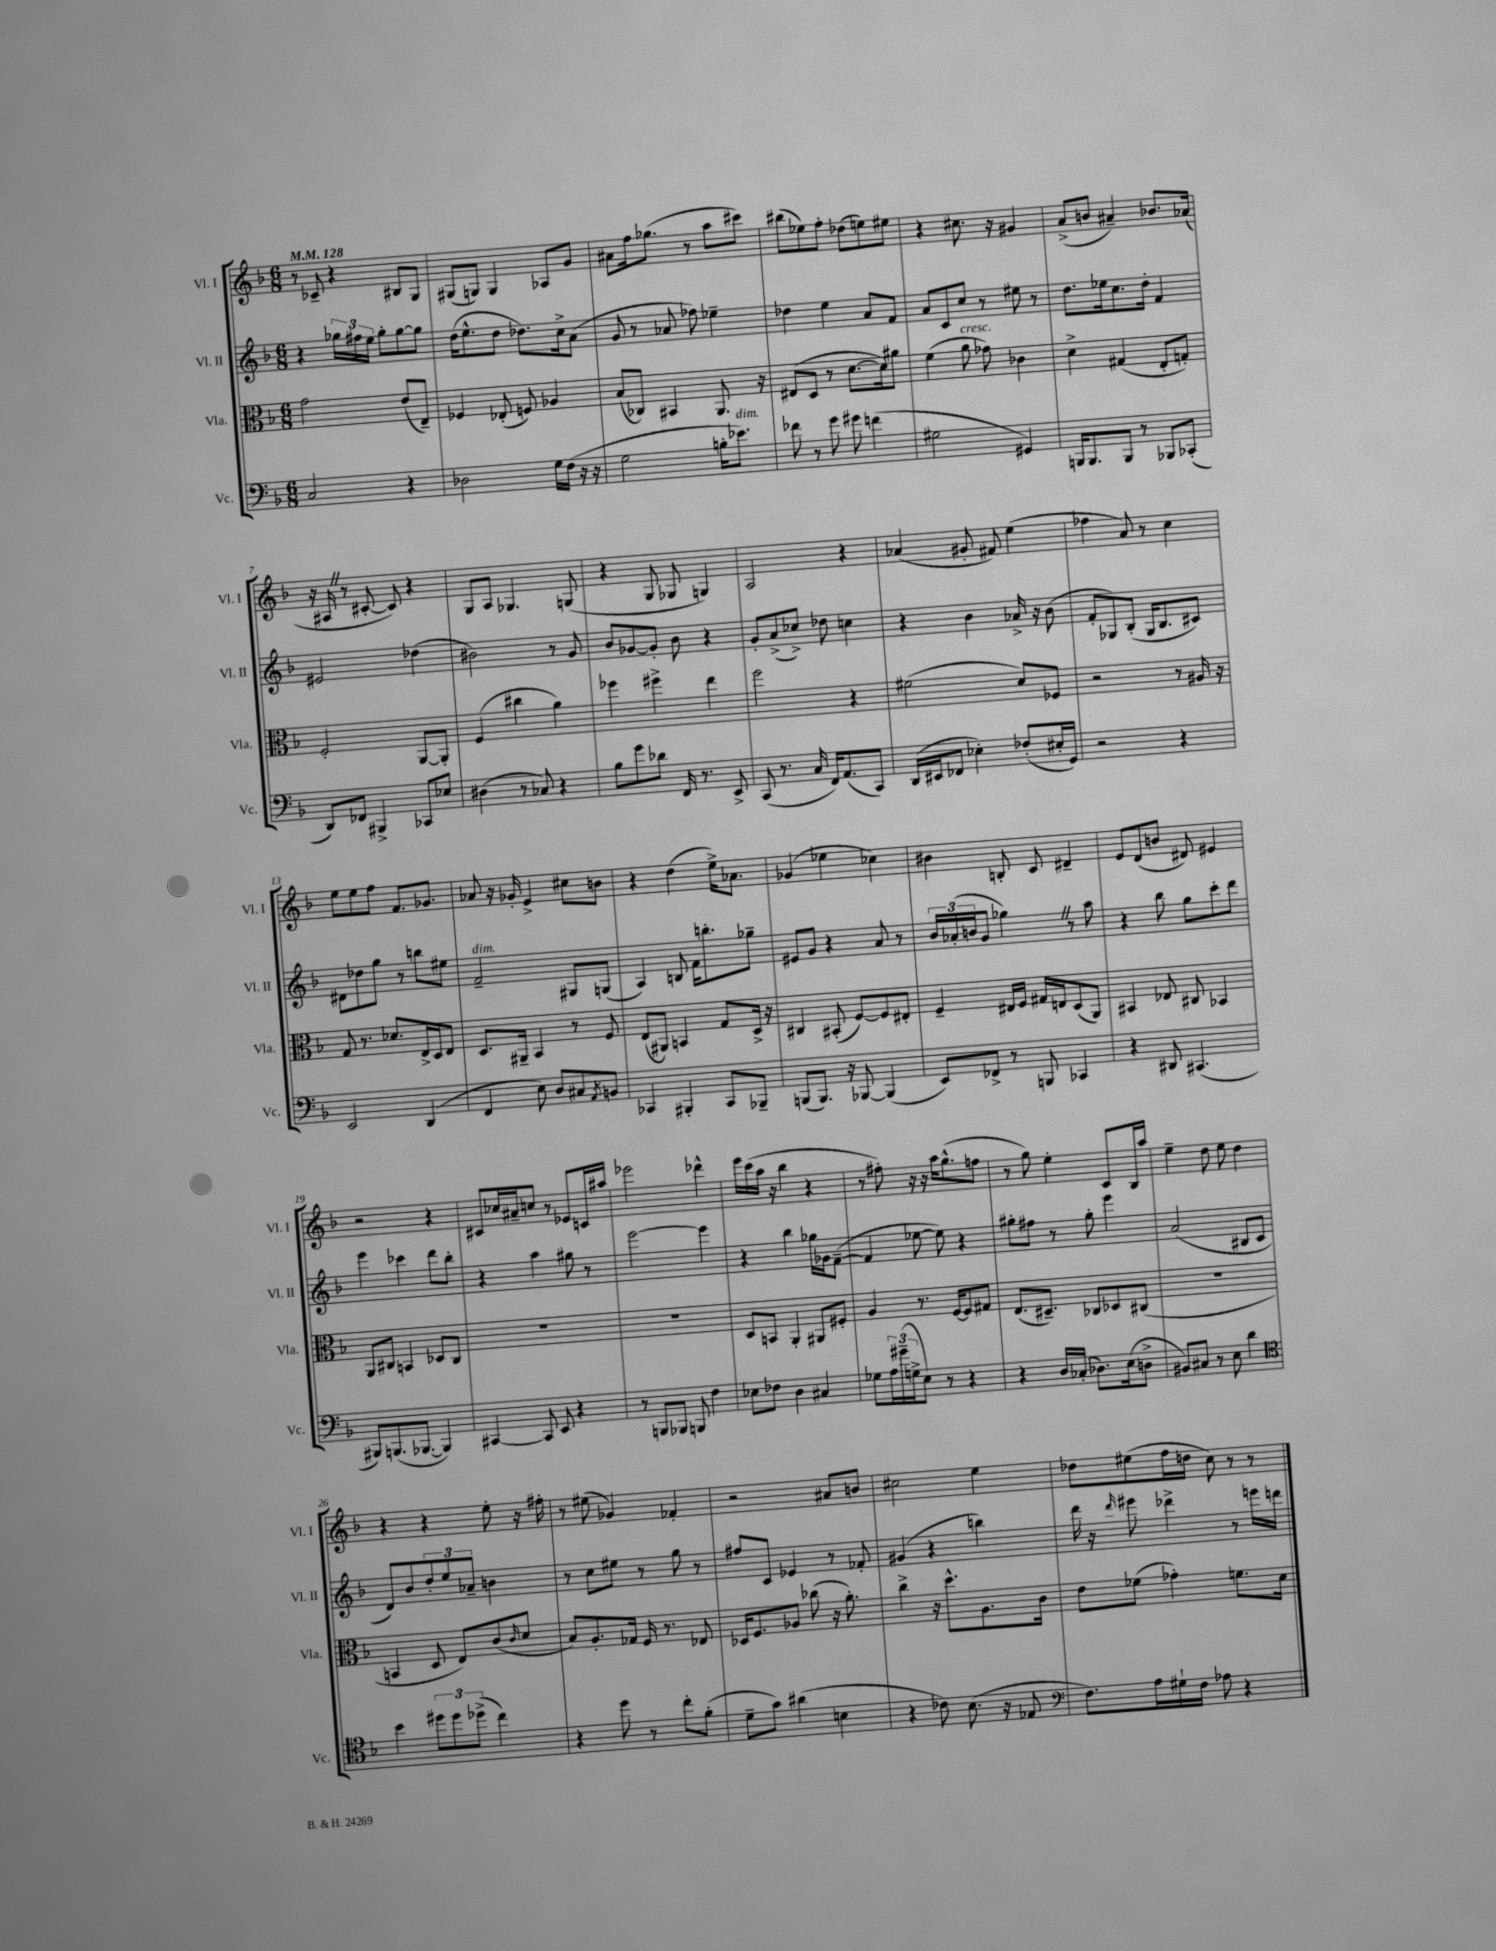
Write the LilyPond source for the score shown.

<<
\new StaffGroup <<
\new Staff = "s0" \with { instrumentName = "Vl. I" shortInstrumentName = "Vl. I" } {
    \clef treble \key f \major \numericTimeSignature \time 6/8 \tempo 4 = 128
    r8 ces'8-- r4 bis8 g8 |
    gis8( g8) g4 aes8 g'8 |
    ais'8 f''16 ges''8.( r8 a''8 cis'''8) |
    bis''8( ees''8) f''8-. des''8( e''8) eis''8 |
    r4 cis''8. r16 gis'4 |
    a'8->( b'8 ais'4--) bes'8. aes'16( |
    r16 ais16 \once \override BreathingSign.text = \markup { \musicglyph "scripts.caesura.straight" } \breathe r8 cis'8~-. cis'8) r4 |
    g8 a8 ges4. g8( |
    r4 g8 ges8 g4) |
    a2 r4 |
    aes'4( gis'8-. fis'8) e''4( |
    fes''4 a'8) r8 c''4 |
    e''8 e''8 f''8 f'8. ges'8. |
    aes'8 r16 ges'16-. e'4-> cis''8 b'8 |
    r4 d''4( e''16->) aes'8. |
    ges'4( ees''4 ces''4) |
    bis'4 b8-. c'8 dis'4-- |
    e'8 d'8( b'8 dis'8) eis'4 |
    r2 r4 |
    cis'8 ces''16 ais'16-- c''8 r8 ees'8 c'16 ais''16 |
    ees'''2 des'''4-^ |
    e'''16 c'''16( a''16 r16 bes''4 r4 |
    r8 fis''8-.) r16 r16 a''16 g''8.-^( f''8 |
    r8 g''8) e''4-. c'8 bes16 a''16 |
    e''4-- d''8 e''8 d''4 |
    r4 r4 e''8-. r16 fis''16-. |
    r8 eis''8( ges'4) fes'4-. |
    r2 ais'8 b'8 |
    cis''2 e''4 |
    des''8 eis''8( f''16 d''16 c''8) r8 r8 \bar "|." |
}
\new Staff = "s1" \with { instrumentName = "Vl. II" shortInstrumentName = "Vl. II" } {
    \clef treble \key f \major \numericTimeSignature \time 6/8
    r4 \tuplet 3/2 { ges''16 fis''16 e''16 } ges''8-. ges''8~ ges''8 |
    d''16( e''8.-^ d''8 des''8.) c''16-> a'8( |
    g'8 r8 aes'8 fes''8) ees''4-- |
    des''4 e''4 a'8 f'8 |
    a'8 c'8 c''8 r8 eis''8 r8 |
    d''8. ees''16 c''8. d''16-. f'4 |
    eis'2 des''4( |
    bis'2) r8 g'8 |
    bes'8 ges'8~ ges'8-. bes'8 r4 |
    g'8-. a'8->( ces''8->) des''8 c''4 |
    r4 bes'4 aes'16-> r16 bes'8( |
    f'8-. ges8) bes8-.( ges16 bes8. cis'8) |
    dis'8 des''8 g''8 r8 b''8 eis''8 |
    f'2--^\markup { \italic "dim." } gis8 g8( |
    a4) b8 f'16 b''8.-. ges''8-- |
    eis'8 g'8 r4 a'8 r8 |
    \tuplet 3/2 { bes'16 aes'16-.( b'16 } g'8 ges''4) \once \override BreathingSign.text = \markup { \musicglyph "scripts.caesura.straight" } \breathe r8 a''8 |
    r4 bes''8 g''8 c'''8-. d'''8 |
    e'''4 ces'''4 d'''8 bes''8-. |
    r4 a''4 gis''8 r8 |
    e'''2~ e'''4 |
    r4 bes''4 ges''16 ges'16 f'8~--( |
    f'4 ees''8~ ees''8) r4 |
    gis''8-. fis''8 r8 gis''8-. e'''4 |
    a'2( bis8 c'8 |
    d'8) bes'8 \tuplet 3/2 { d''8-. e''8 aes'8-- } b'4 |
    r8 c''8 eis''8 r8 g''8 r8 |
    fis''8 c'8 ees'4 r8 fes'8-. |
    gis'4( r4 b''4) |
    d'''16 r16 \grace { d'''16 } eis'''8 des'''4-> r8 e'''16 d'''16 \bar "|." |
}
\new Staff = "s2" \with { instrumentName = "Vla." shortInstrumentName = "Vla." } {
    \clef alto \key f \major \numericTimeSignature \time 6/8
    g'2 e'8( e8--) |
    fes4 ees8-.( f8) aes4 |
    bes8( ces8) bis,4 a,8. r16 |
    eis8( d8 r8 d'8.~ d'16) ais'8 |
    f'4( a'8^\markup { \italic "cresc." } ges'8) ces'4 |
    d'4-> gis4( e8-. g8-.) |
    f2-. a,8~ a,8-. |
    f4( cis''4 a'4) |
    fes''4 fis''4-> e''4 |
    f''2 r4 |
    fis'2( d'8) fes8 |
    r2 r8 ais16 r16 |
    g8 r8. des'8. e16-> d16 e8 |
    d8. ais,16-- bes,4 r8 f8 |
    e8( ais,8) b,4 g8 d16-> r16 |
    cis4 bis,8-.( f8~) f8 eis8-. |
    f4-- eis16 f16 gis16 e16 d8( a,8) |
    bis,4 ees8 cis8 bes,4 |
    a,8 cis8 b,4 des8 cis8 |
    R2. |
    R2. |
    d8 b,8 a,4-. ais,8 fis8-. |
    a4 r8. f16~ f8 gis8 |
    e8.( dis8.--) ces8 des8 cis8( |
    R2. |
    b,4 d8 e8) c'8( \grace { c'16 } d'8 |
    bes8) a8.-. ges16 f16 r8. ees8 |
    des16 f8. aes8 ces''8( r16 a'8.-.) |
    c''4-> r16 d''8.-^ a8. c'16 |
    e'8 fes'8( ges'4-.) f'8. d'16 \bar "|." |
}
\new Staff = "s3" \with { instrumentName = "Vc." shortInstrumentName = "Vc." } {
    \clef bass \key f \major \numericTimeSignature \time 6/8
    c2 r4 |
    des2 g16 f16( r16 r16 |
    g2 b16-. ees'8.^\markup { \italic "dim." }) |
    fes'8 r8 g'8 gis'8 f'4( |
    gis2 gis,4) |
    b,,16 b,,8. b,,8 r8 bes,,8 ces,8-.( |
    d,8) fes,8 bis,,4-> ces,8 ees8 |
    dis4( r8 ces8) r4 |
    bes8 g'8 des'8 f,16 r8. e,8-> |
    c,8( r8. c16 f,16) a,8.( c,8) |
    d,16( eis,16 fes,8 ees4-.) fes8-.( eis16-. g,16) |
    r2 r4 |
    e,2 d,4( |
    f,4 e8) d8 cis8 \acciaccatura { a,8 } b,8 |
    ces,4 bis,,4-. ces,8 bes,,8-- |
    b,,8( b,,8.) r16 bes,,8~ bes,,4( |
    e,8) fes,8-> r8 b,,8 ces,4 |
    r4 dis,8 cis,4.( |
    bis,,8) b,,8.( bes,,8.~ bes,,4) |
    cis,4~ cis,8 e,8 r4 |
    r8 b,,8 bes,,8 b,,8 f4 |
    ees8 fes8 d4 cis4 |
    ges8 \tuplet 3/2 { a16 gis'16--( g16-> } e8) r8 r4 |
    r4 d16 ces16-.( des8.) e16( d8-> |
    bis,8) cis8 r8 e8 d'4 |
    \clef tenor bes'4 \tuplet 3/2 { dis''8 dis''8 des''8->( } c''4) |
    r4 d''8 r8 c''8-. f'8-.( |
    d'8-- g'8) ais'4( b4 |
    r4 ces'8) bes8.( r16 ees8 |
    \clef bass f8.) a16 gis16-! f16 aes8 r4 \bar "|." |
}
>>
>>
